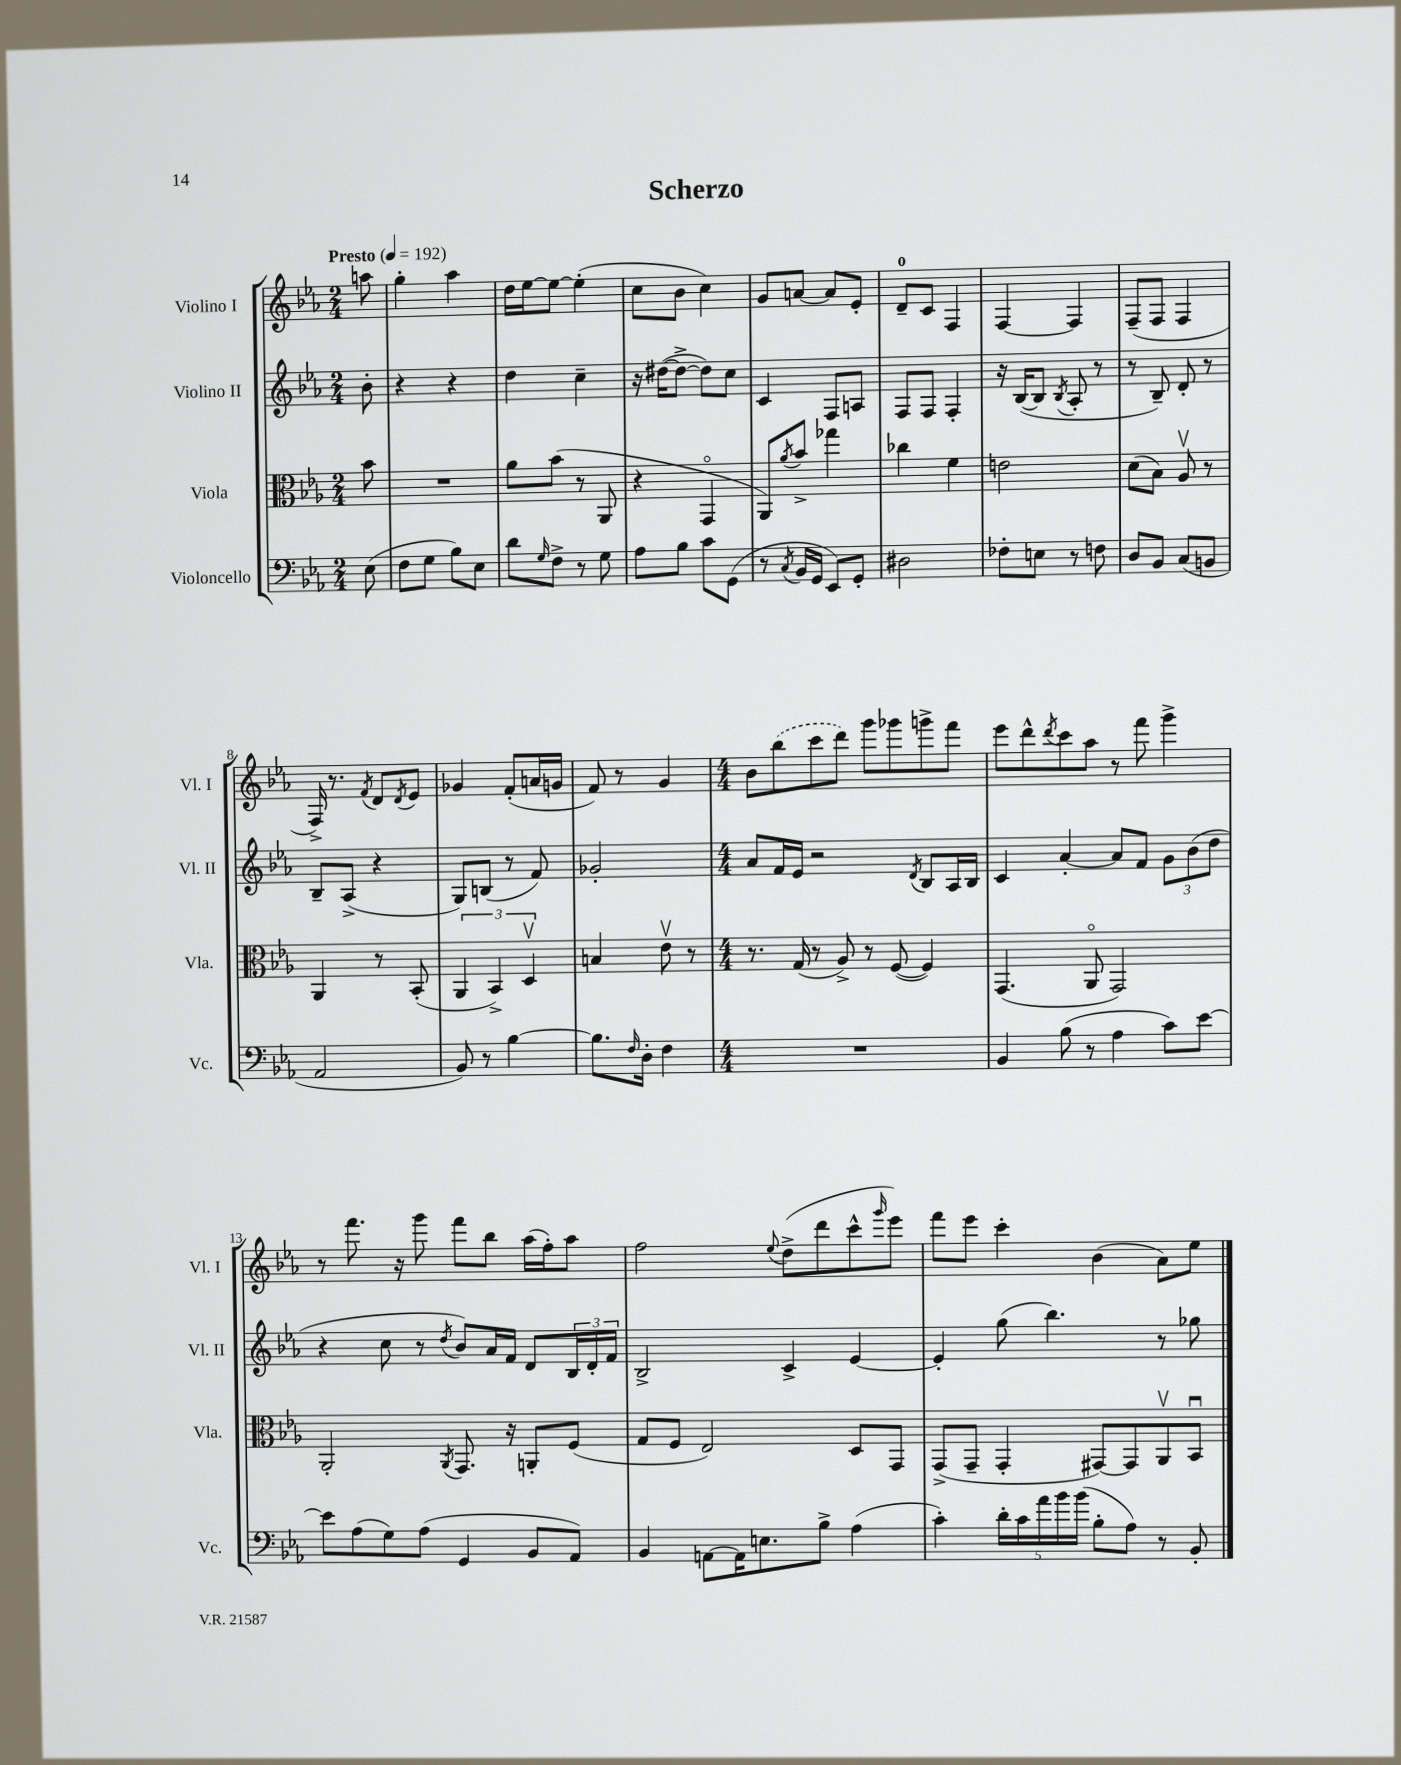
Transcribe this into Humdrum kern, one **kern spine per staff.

**kern	**kern	**kern	**kern
*part4	*part3	*part2	*part1
*staff4	*staff3	*staff2	*staff1
*I"Violoncello	*I"Viola	*I"Violino II	*I"Violino I
*I'Vc.	*I'Vla.	*I'Vl. II	*I'Vl. I
*clefF4	*clefC3	*clefG2	*clefG2
*k[b-e-a-]	*k[b-e-a-]	*k[b-e-a-]	*k[b-e-a-]
*M2/4	*M2/4	*M2/4	*M2/4
*MM192	*MM192	*MM192	*MM192
=	=	=	=
!	!	!	!LO:TX:a:B:t=Presto
(8E-\	8b-\	8b-'\	8aan\
=1	=1	=1	=1
8F\L	2r	4r	4gg'\
8G\J	.	.	.
8B-\L)	.	4r	4aa-\
8E-\J	.	.	.
=2	=2	=2	=2
8d\L	8a-\L	4dd\	16dd\LL
.	.	.	[16ee-\J
16qqG/	.	.	.
8F^\J	(8b-\J	.	8ee-\J_
8r	8r	4cc~\	(4ee-'\]
8G\	8AA-/	.	.
=3	=3	=3	=3
8A-\L	4r	16r	8cc\L
.	.	([16dd#X\KL	.
8B-\J	.	8dd#^\J_	8b-\J
8c\L	4GG/	8dd#\L])	4cc\)
(8GG\J	.	8cc\J	.
=4	=4	=4	=4
8r	8AA-/L)	4c/	8g/L
8qC/	8qa-/	.	.
16BB-/LL	8b-^/J	.	[8an/J
16GG/JJ	.	.	.
8EE-/L)	4gg-X\	8F/L	8a/L]
8GG'/J	.	8An/J	8e-'/J
=5	=5	=5	=5
2D#X\	4cc-X\	8F/L	8d~/L
.	.	8F/J	8c/J
.	4f\	4F'/	4F/
=6	=6	=6	=6
8F-X'\L	2en\	16r	[4F/
.	.	([16B-/KL	.
8En\J	.	8B-/J]	.
.	.	8qB-/	.
8r	.	8A-'/	4F/]
8Fn\	.	8r	.
=7	=7	=7	=7
8D/L	(8d\L	8r	(8F~/L
8BB-/J	8B-\J)	8B-~/)	8F/J
(8C/L	8A-v/	8d'/	4F/
8BBn/J	8r	8r	.
!!LO:LB:g=z
=8	=8	=8	=8
2AA-/	4AA-/	8B-~/L	16F^/)
.	.	.	8.r
.	.	(8A-^/J	.
.	.	.	8qf/
.	8r	4r	8d/L
.	.	.	8qd/
.	(8BB-'/	.	8e-/J
=9	=9	=9	=9
8BB-/)	6AA-/	8G/L)	4g-X/
8r	.	(8Bn/J	.
.	6BB-^/)	.	.
[4B-\	.	8r	(8f'/L
.	6Dv/	.	.
.	.	8f/)	16an/L
.	.	.	16gn/JJ
=10	=10	=10	=10
8.B-\L]	4Bn/	2g-X'/	8f/)
.	.	.	8r
16qqF/	.	.	.
16D'\Jk	.	.	.
4F\	8e-v\	.	4g/
.	8r	.	.
=11	=11	=11	=11
*M4/4	*M4/4	*M4/4	*M4/4
1r	8.r	8a-/L	8b-\L
.	.	16f/L	(8bb-\
.	(16G/	16e-/JJ	.
.	8r	2r	8ccc\
.	8A-^/)	.	8ddd\J)
.	8r	.	8ggg\L
.	([8F/	.	8ggg-X\
.	.	8qd/	.
.	4F/])	8B-/L	8gggn^\
.	.	16A-/L	8fff\J
.	.	16B-/JJ	.
=12	=12	=12	=12
4BB-/	(4.GG/	4c/	8eee-\L
.	.	.	8ddd^^\
.	.	.	8qddd/
(8B-\	.	[4a-'/	8ccc\
8r	8AA-/	.	8aa-\J
4A-\	2GG/)	8a-/L]	8r
.	.	8f/J	8fff\
8c\L)	.	12g\L	4ggg^\
.	.	(12b-\	.
[8e-\J	.	.	.
.	.	12dd\J	.
!!LO:LB:g=z
=13	=13	=13	=13
8e-\L]	2AA-'/	4r	8r
(8A-\	.	.	8.fff\
8G\)	.	8cc\	.
.	.	.	16r
(8A-\J	.	8r	8ggg\
.	8qAA-/	8qdd/	.
4GG/	8.GG/	8b-/L)	8fff\L
.	.	16a-/L	8bb-\J
.	16r	16f/JJ	.
8BB-/L	8AAn'/L	8d/L	(16aa-\LL
.	.	.	16ff'\J)
8AA-/J)	(8F/J	24B-/L	8aa-\J
.	.	24d'/	.
.	.	24f/JJ	.
=14	=14	=14	=14
4BB-/	8G/L	2B-^/	2ff\
.	8F/J	.	.
[8AAn\L	2E-/)	.	.
16AA\K]	.	.	.
8.En\	.	.	.
.	.	.	8qqee-/
.	.	4c^/	(8dd^\L
8B-^\J	.	.	8ddd\
(4A-\	8D/L	[4e-/	8ccc^^\
.	.	.	16qqggg/
.	8GG/J	.	8eee-\J)
=15	=15	=15	=15
4c'\)	(8GG^/L	4e-'/]	8fff\L
.	8GG~/J	.	8eee-\J
20d'\LL	4GG'/	(8gg\	4ccc'\
20c\	.	.	.
20a-\	.	.	.
.	.	4.bb-\)	.
20b-\	.	.	.
(20b-\JJ	.	.	.
8B-'\L	[8GG#X/L)	.	(4b-\
8A-\J)	8GG#/]	.	.
8r	8AA-v/	8r	8a-\L)
8BB-'/	8BB-u/J	8gg-X\	8ee-\J
==	==	==	==
*-	*-	*-	*-
